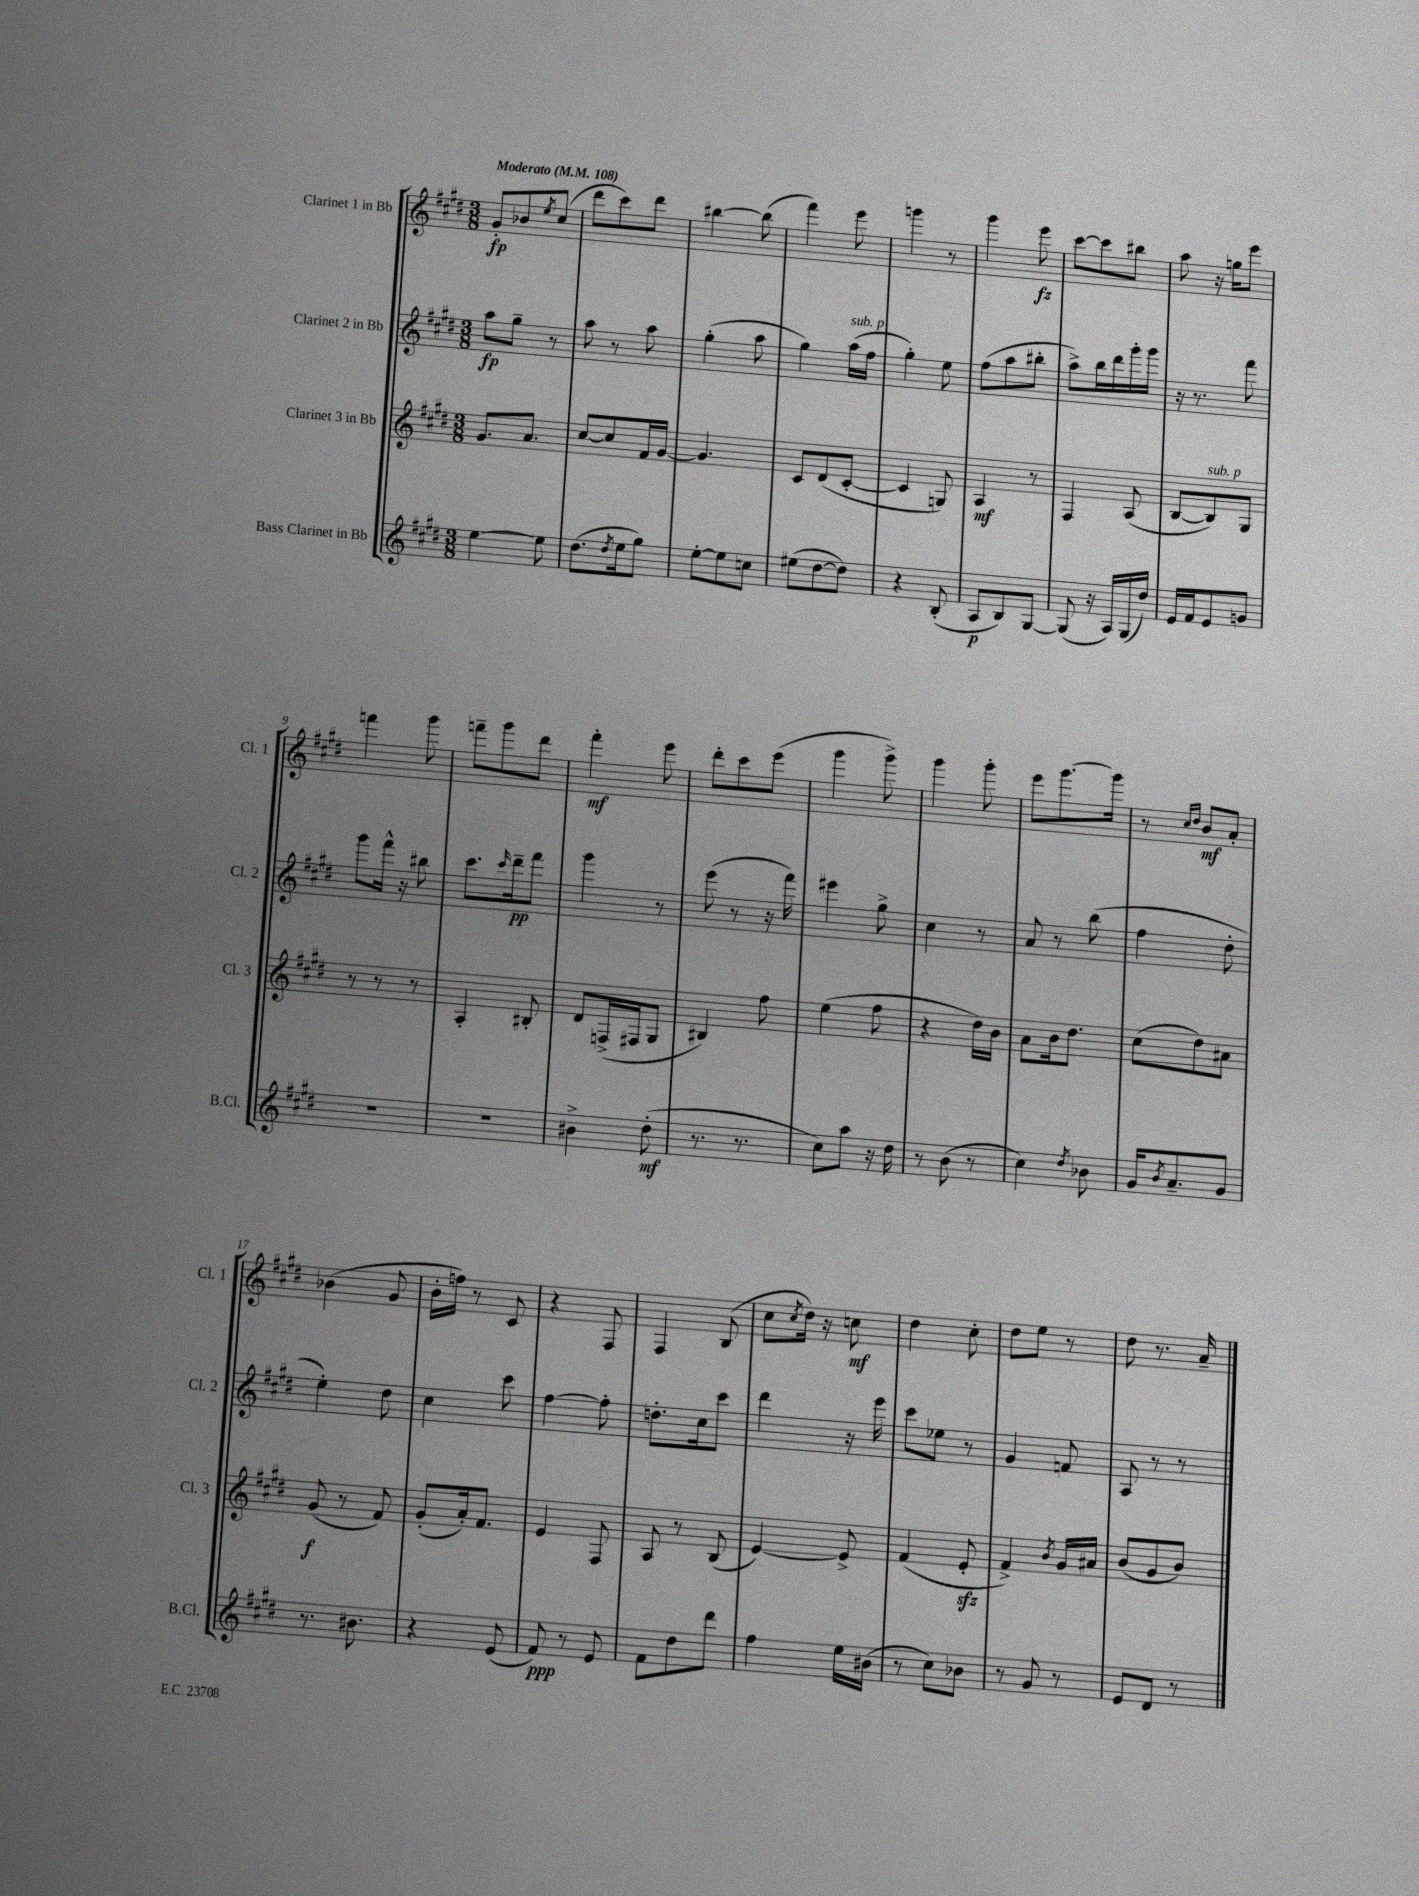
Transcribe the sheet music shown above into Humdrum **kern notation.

**kern	**kern	**kern	**kern
*staff4	*staff3	*staff2	*staff1
*clefG2	*clefG2	*clefG2	*clefG2
*k[f#c#g#d#]	*k[f#c#g#d#]	*k[f#c#g#d#]	*k[f#c#g#d#]
*M3/8	*M3/8	*M3/8	*M3/8
*MM108	*MM108	*MM108	*MM108
[4ee	8.g#	8aa	8g#'
.	.	8gg#~	8b-
.	8.a	.	.
.	.	.	8qee
8ee]	.	8r	(8cc#
=	=	=	=
(8.dd#	[8cc#	8aa	8ddd#
.	8cc#]	8r	8ccc#)
8qdd#	.	.	.
16ee	.	.	.
8gg#)	16f#	8aa	8ddd#
.	[16g#	.	.
=	=	=	=
[8ee'	4.g#]	(4gg#'	[4bb#
8ee]	.	.	.
8cc	.	8aa	(8bb#]
=	=	=	=
(8ee#	8c#	4gg#)	4fff#)
[8dd#	(8d#	.	.
8dd#])	[8c#'	(16aa	8eee
.	.	16ff#	.
=	=	=	=
4r	4c#]	4gg#')	4ggg
(8B'	8G)	8ee	8r
=	=	=	=
8A	4A	(8ff#	4ggg#
8B)	.	8aa	.
[8G#	8r	8bb#'	8eee
=	=	=	=
(8G#]	4F#	8aa^)	[8ccc#
16r	.	16bb	8ccc#]
16A)	.	16ddd#	.
(16G#	(8A	16ggg#'	8bb#
16dd#)	.	16ggg#	.
=	=	=	=
16e	[8B	16r	8aa
16f#	.	8.r	.
8e	8B])	.	16r
.	.	.	16gg
8g	8G#	8fff#	8eee
=	=	=	=
4.r	8r	8ggg#	4fff
.	8r	16fff#^^	.
.	.	16r	.
.	8r	8bb#	8ggg#
=	=	=	=
4.r	4A'	8.ccc#	8fff~
.	.	.	8ggg#
.	.	16qqccc#	.
.	.	16ddd#~	.
.	8B#'	8fff#	8ddd#
=	=	=	=
4b#^	8d#	4ggg#	4fff#'
.	(16F^	.	.
.	16F#	.	.
(8dd#'	8G#	8r	8eee
=	=	=	=
8.r	4B#)	(8eee	8ddd#'
.	.	8r	8ccc#
8.r	.	.	.
.	8ff#	16r	(8eee
.	.	16fff#)	.
=	=	=	=
8cc#)	(4ee	4eee#	4ggg#
8aa	.	.	.
16r	8ff#	8gg#^	8ggg#^)
16dd#	.	.	.
=	=	=	=
8r	4r	4cc#	4ggg#
(8b	.	.	.
8r	16dd#)	8r	8ggg#'
.	16b	.	.
=	=	=	=
4cc#)	8a	8a	8eee
.	16b	8r	[8.ggg#
.	8.dd#	.	.
8qdd#	.	.	.
8b-	.	(8bb	.
.	.	.	16ggg#]
=	=	=	=
16g#	(8cc#	4ff#	8r
8qb	.	.	.
8.a~	.	.	.
.	.	.	16qqcc#
.	.	.	16qqdd#
.	8dd#)	.	8b
8g#	8a#	8dd#'	8a'
=	=	=	=
8.r	(8g#	4ee')	(4b-
.	8r	.	.
8.b#	.	.	.
.	8f#)	8dd#	8g#
=	=	=	=
4r	(8g#'	4cc#	16b'
.	.	.	16ff)
.	16a')	.	8r
.	8.f#	.	.
(8e	.	8ccc#	8c#
=	=	=	=
8f#)	4e	[4ff#	4r
8r	.	.	.
8e	8F#	8ff#']	8F#
=	=	=	=
8f#	8A	8.dd'	4F#
8dd#	8r	.	.
.	.	16cc#	.
8ddd#	(8B	8ccc#	(8B
=	=	=	=
4ff#	[4e)	4ddd#	8cc#
.	.	.	8qcc#
.	.	.	16dd#)
.	.	.	16r
16ee	8e^]	16r	8cc
(16b#	.	16eee	.
=	=	=	=
8r	(4f#	8ccc#	4dd#
8cc#)	.	8ee-	.
8b-	8e'	8r	8cc#'
=	=	=	=
8r	4f#^)	4g#	8dd#
8g#	.	.	8ee
.	8qb	.	.
8r	16g#	8f	8r
.	16a#	.	.
=	=	=	=
8e	(8b	8A	8dd#
8d#	8g#	8r	8.r
8r	8b)	8r	.
.	.	.	16a~
==	==	==	==
*-	*-	*-	*-
